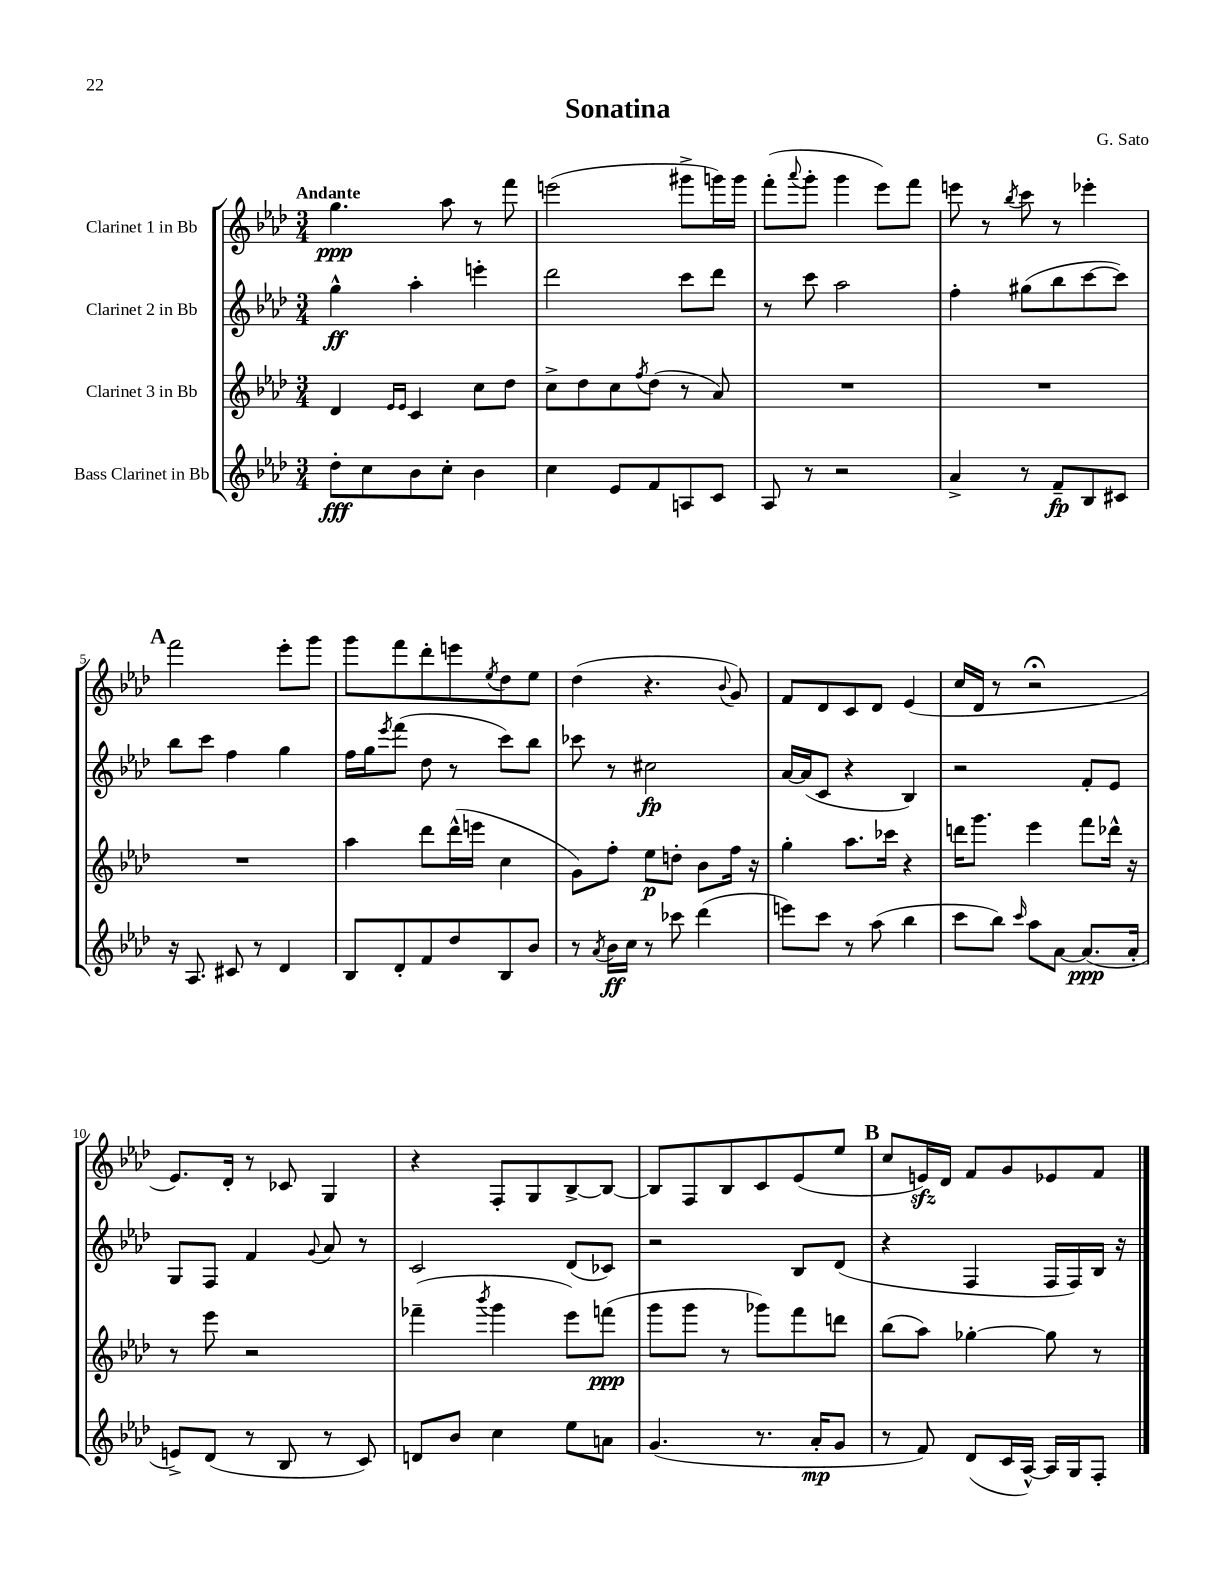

**kern	**kern	**kern	**kern
*staff4	*staff3	*staff2	*staff1
*clefG2	*clefG2	*clefG2	*clefG2
*k[b-e-a-d-]	*k[b-e-a-d-]	*k[b-e-a-d-]	*k[b-e-a-d-]
*M3/4	*M3/4	*M3/4	*M3/4
8dd-'\L	4d-/	4gg^^\	4.gg\
8cc\	.	.	.
.	16qqe-/LL	.	.
.	16qqe-/JJ	.	.
8b-\	4c/	4aa-'\	.
8cc'\J	.	.	8aa-\
4b-\	8cc\L	4eee'\	8r
.	8dd-\J	.	8fff\
=	=	=	=
4cc\	8cc^\L	2ddd-\	(2eee\
.	8dd-\	.	.
8e-/L	8cc\	.	.
.	8qff/	.	.
8f/	(8dd-\J	.	.
8A/	8r	8ccc\L	8ggg#^\L
8c/J	8a-/)	8ddd-\J	16ggg\L)
.	.	.	16ggg\JJ
=	=	=	=
8A-/	2.r	8r	(8fff'\L
.	.	.	8qqaaa-/
8r	.	8ccc\	8ggg'\J
2r	.	2aa-\	4ggg\
.	.	.	8eee-\L)
.	.	.	8fff\J
=	=	=	=
4a-^/	2.r	4ff'\	8eee\
.	.	.	8r
.	.	.	8qbb-/
8r	.	(8gg#\L	8ccc\
8f~/L	.	8bb-\	8r
8B-/	.	[8ccc\	4eee-'\
8c#/J	.	8ccc\]J)	.
=	=	=	=
16r	2.r	8bb-\L	2fff\
8.A-/	.	.	.
.	.	8ccc\J	.
8c#/	.	4ff\	.
8r	.	.	.
4d-/	.	4gg\	8eee-'\L
.	.	.	8ggg\J
=	=	=	=
8B-/L	4aa-\	16ff\LL	8ggg\L
.	.	16gg\J	.
.	.	8qeee-/	.
8d-'/	.	(8fff\J	8fff\
8f/	8ddd-\L	8dd-\	8ddd-'\
8dd-/	(16ddd-^^\L	8r	8eee\
.	16eee\JJ	.	.
.	.	.	8qee-/
8B-/	4cc\	8ccc\L)	8dd-\
8b-/J	.	8bb-\J	8ee-\J
=	=	=	=
8r	8g\L)	8ccc-\	(4dd-\
8qa-/	.	.	.
16b-\LL	8ff'\J	8r	.
16cc\JJ	.	.	.
8r	8ee-\L	2cc#\	4.r
8ccc-\	8dd'\J	.	.
(4ddd-\	8b-\L	.	.
.	.	.	8qqb-/
.	16ff\Jk	.	8g/)
.	16r	.	.
=	=	=	=
8eee\L)	4gg'\	[16a-/LL	8f/L
.	.	(16a-/]J	.
8ccc\J	.	8c/J	8d-/
8r	8.aa-\L	4r	8c/
(8aa-\	.	.	8d-/J
.	16ccc-\Jk	.	.
4bb-\	4r	4B-/)	(4e-/
=	=	=	=
8ccc\L	16ddd\LK	2r	16cc/LL
.	8.ggg\J	.	16d-/JJ
8bb-\J)	.	.	8r
16qqccc/	.	.	.
8aa-\L	4eee-\	.	2r;
[8a-\J	.	.	.
(8.a-/]L	8fff\L	8f'/L	.
.	16ddd-^^\Jk	8e-/J	.
16a-'/Jk	16r	.	.
=	=	=	=
8e^/L)	8r	8G/L	8.e-/L)
(8d-/J	8eee-\	8F/J	.
.	.	.	16d-'/Jk
8r	2r	4f/	8r
8B-/	.	.	8c-/
.	.	8qqg/	.
8r	.	8a-/	4G/
8c/)	.	8r	.
=	=	=	=
8d/L	(4fff-~\	2c/	4r
8b-/J	.	.	.
.	8qbbb-/	.	.
4cc\	4ggg\	.	8F'/L
.	.	.	8G/
8ee-\L	8eee-\L)	(8d-/L	[8B-^/
8a\J	(8fff\J	8c-/J)	8B-/_J
=	=	=	=
(4.g/	8ggg\L	2r	8B-/]L
.	8ggg\J	.	8F/
.	8r	.	8B-/
8.r	8ggg-\L)	.	8c/
.	8fff\	8B-/L	(8e-/
16a-'/LK	.	.	.
8g/J	8ddd\J	(8d-/J	8ee-/J
=	=	=	=
8r	(8bb-\L	4r	8cc/L
8f/)	8aa-\J)	.	16e/L)
.	.	.	16d-/JJ
(8d-/L	[4gg-'\	4F/	8f/L
16c/L	.	.	8g/
[16A-^^/JJ)	.	.	.
16A-/]LL	8gg-\]	16F/LL	8e-/
16G/J	.	16F/)	.
8F'/J	8r	16B-/JJ	8f/J
.	.	16r	.
==	==	==	==
*-	*-	*-	*-
